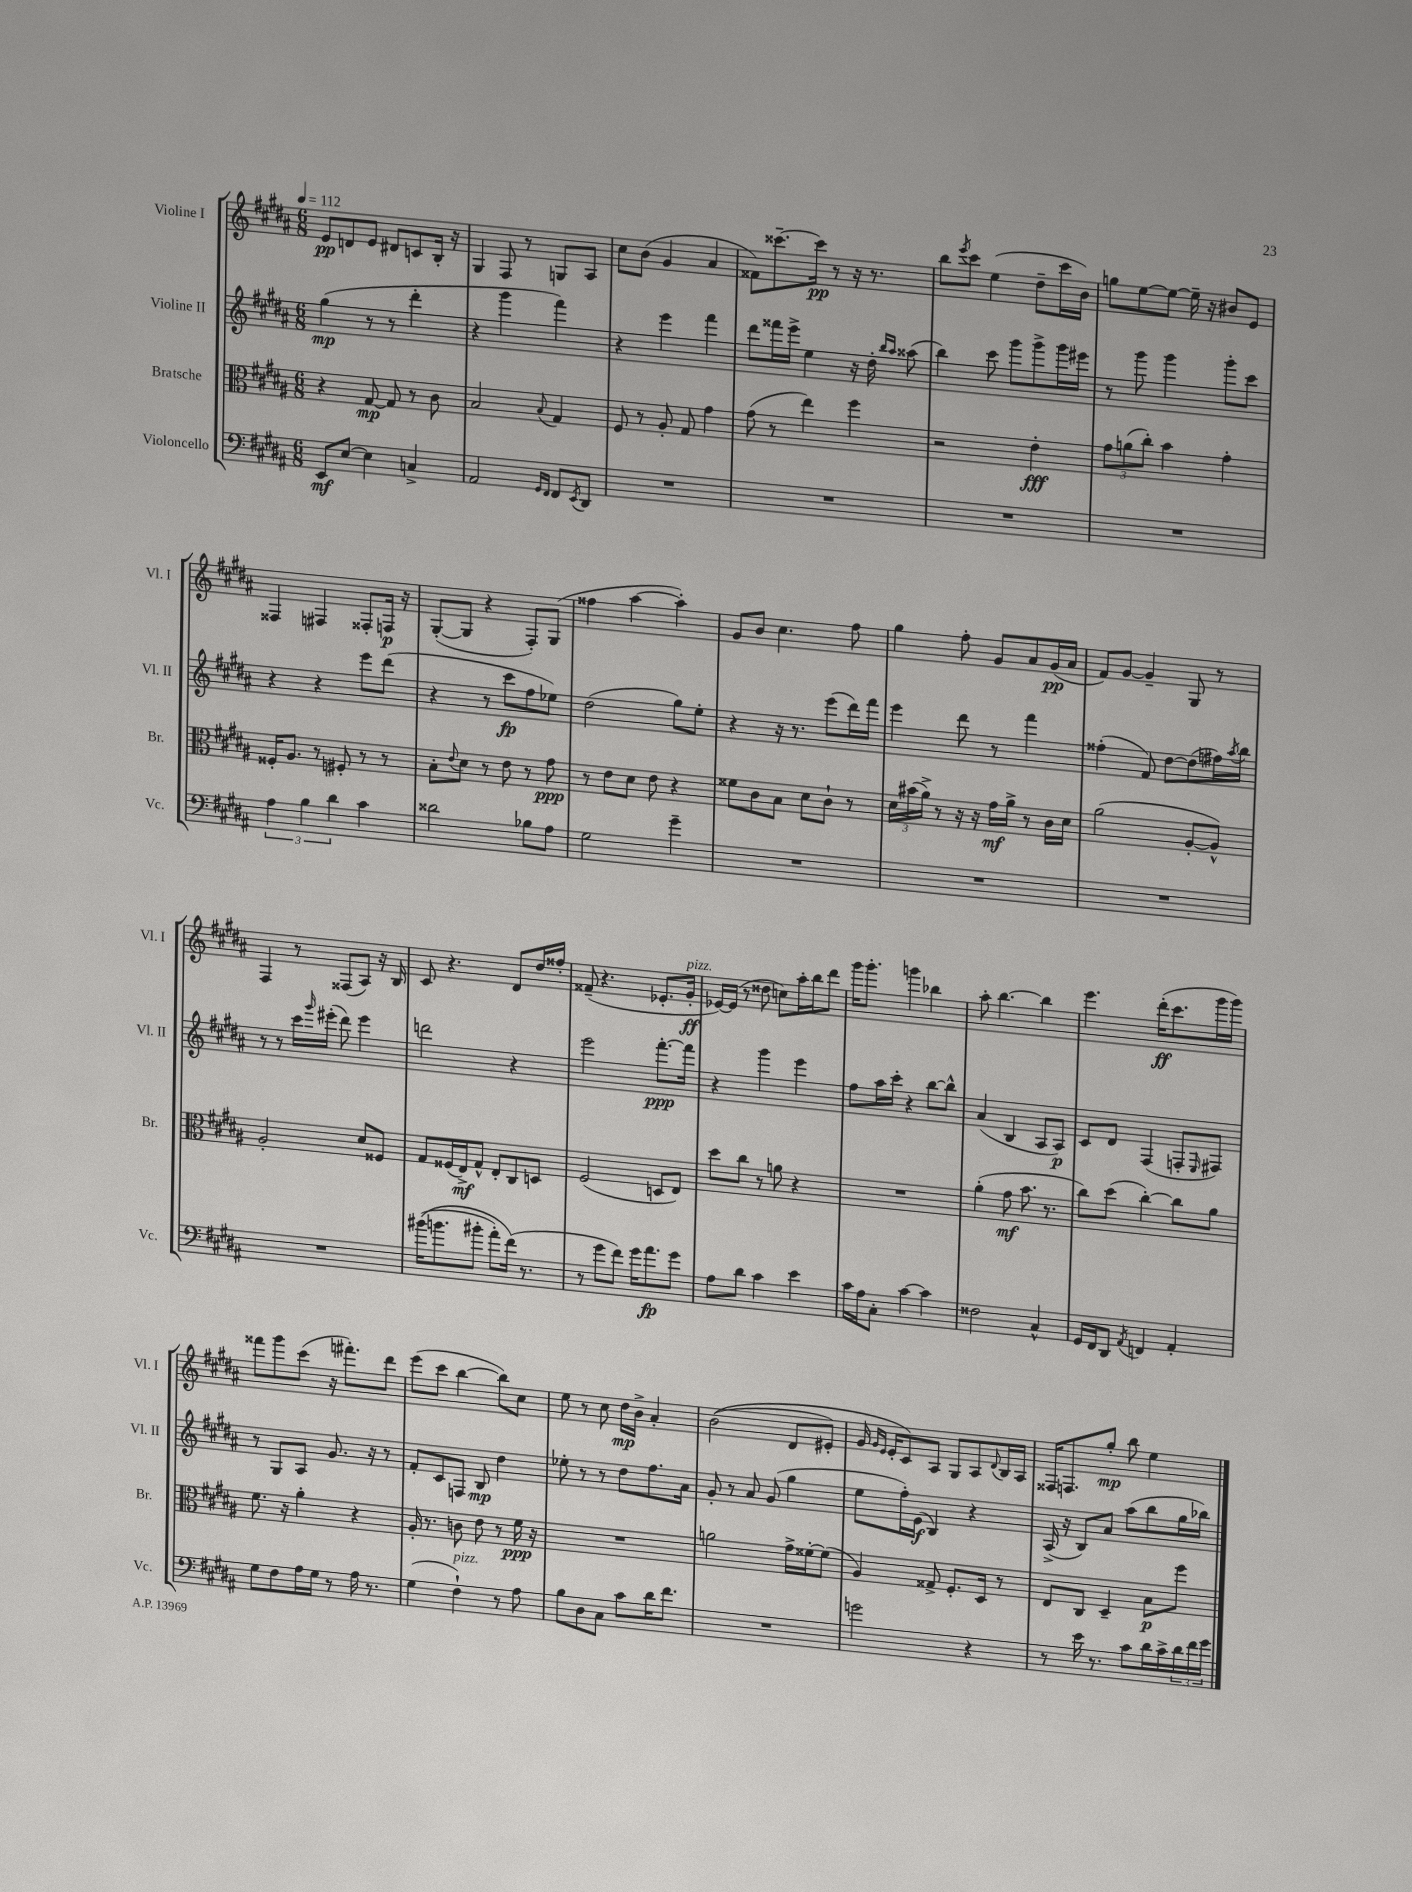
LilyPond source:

<<
\new StaffGroup <<
\new Staff = "s0" \with { instrumentName = "Violine I" shortInstrumentName = "Vl. I" } {
    \clef treble \key b \major \numericTimeSignature \time 6/8 \tempo 4 = 112
    e'8\pp d'8 e'8 dis'8 c'8 b16-. r16 |
    gis4 fis8 r8 g8 ais8 |
    cis''8 b'8( gis'4 ais'4 |
    fisis'8) cisis'''8.~-- cisis'''16\pp r8 r16 r8. |
    b''8 \acciaccatura { e'''8 } cis'''8 e''4( dis''8-- cis'''16 b'16) |
    g''8 e''8~ e''8~ e''16-- r16 bis'8 e'8 |
    fisis4 fis4 fisis8-. f16\p r16 |
    gis8~-.( gis8 r4 fis8-.) gis8( |
    fisis''4 ais''4~ ais''4-.) |
    gis'8 b'8 cis''4. fis''8 |
    gis''4 fis''8-. gis'8 ais'8 gis'16\pp( ais'16 |
    fis'8) gis'8~ gis'4-- gis8 r8 |
    fis4 r8 fisis8( ais8) r16 b16 |
    cis'8 r4. dis'8 dis''16 fisis''16-. |
    fisis'8--( r4. ees'8.-. gis'16-.\ff^\markup { \italic "pizz." } |
    ees'16~) ees'16( r8 disis''8 c''8) ais''16-. b''16 dis'''8 |
    gis'''16 gis'''8.-. g'''4 bes''4 |
    ais''8-. b''4.~ b''4 |
    e'''4. dis'''16-.\ff( cis'''8. gis'''16 gis'''16) |
    fisis'''8 gis'''8 cis'''8( r16 fis'''8.-.) dis'''8 |
    e'''8( cis'''8 b''4~ b''8) cis''8 |
    e''8 r8 cis''8 dis''16\mp b'16-> ais'4-. |
    b'2(\( dis'8 eis'8-.) |
    gis'16 \grace { gis'16 e'16 } e'16-. cis'8\) ais8 gis8 ais8 \appoggiatura { dis'8 } b16 ais16 |
    fisis16 f8. gis''8-.\mp b''8 e''4 \bar "|." |
}
\new Staff = "s1" \with { instrumentName = "Violine II" shortInstrumentName = "Vl. II" } {
    \clef treble \key b \major \numericTimeSignature \time 6/8
    gis''4\mp( r8 r8 dis'''4-. |
    r4 gis'''4 fis'''4) |
    r4 e'''4 fis'''4 |
    dis'''8 fisis'''16 e'''16-> e''4 r16 dis''16-. \grace { b''16 ais''16 } aisis''8( |
    b''4) cis'''8 gis'''8 gis'''8-> gis'''16 eis'''16 |
    r8 gis'''8 gis'''4 gis'''8-. cis'''8 |
    r4 r4 e'''8 dis'''8( |
    r4 r8 cis'''8\fp fis''8 ees''8) |
    dis''2( gis''8) e''8-. |
    r4 r16 r8. e'''8( dis'''16) fis'''16 |
    e'''4 dis'''8 r8 fis'''4 |
    fisis''4-.( fis'8) dis''8~ dis''8( fis''16) \acciaccatura { ais''8 } b''16 |
    r8 r8 cis'''16 \grace { gis'''16 } eis'''16-.( dis'''8) eis'''4 |
    d'''2 r4 |
    e'''2 fis'''8.~-.\ppp fis'''16 |
    r4 gis'''4 e'''4 |
    fis''8 ais''16 cis'''16-. r4 b''8~ b''8-^ |
    ais'4( b4 ais8 ais8\p) |
    cis'8 dis'8 fis4( f8-. \grace { e16 } fis8) |
    r8 gis8 ais8 gis'8. r16 r8 |
    fis'8-. cis'8 f8 b8\mp dis''4 |
    ees''8-. r8 r8 dis''8 fis''8. ais'16 |
    gis'8-. r8 ais'8 gis'8( gis''4 |
    e''8 fis''16-.) e'16\f( b4) r4 |
    ais16->( r16 b8) ais'8 ais''8( b''8 gis''16 bes''16) \bar "|." |
}
\new Staff = "s2" \with { instrumentName = "Bratsche" shortInstrumentName = "Br." } {
    \clef alto \key b \major \numericTimeSignature \time 6/8
    r4 gis8~\mp gis8 r8 cis'8 |
    b2 \appoggiatura { b8 } gis4 |
    fis8 r8 ais8-. gis8 gis'4 |
    gis'8( r8 e''4) fis''4 |
    r2 e'4-.\fff |
    \tuplet 3/2 { gis'8 a'8( cis''8-.) } b'4 gis'4-. |
    fisis16-. ais8. r8 fis8-. r8 r8 |
    b8-. \appoggiatura { e'8 } dis'8 r8 e'8 r8 gis'8\ppp |
    r8 e'8 dis'8 e'8 r4 |
    fisis'8 cis'8 b8 dis'8 cis'8-! r8 |
    \tuplet 3/2 { dis'16 bis'16( ais'16->) } r8 r16 r16 gis'16\mf ais'16-> r8 cis'16 dis'16 |
    ais'2( ais8~-. ais8-^) |
    ais2-. dis'8 fisis8 |
    gis8 fisis16( e16->\mf) gis8-^ e8-. cis8 d8 |
    fis2( d8 e8) |
    dis''8 cis''8 r8 a'8 r4 |
    R2. |
    ais'4-.( gis'8\mf b'8. r8. |
    cis''8) dis''8( cis''4~-.) cis''8 ais'8 |
    fis'8. r16 ais'4-. r4 |
    ais16-. r8. c'8 e'8 r8 fis'16\ppp r16 |
    R2. |
    a'2 gis'16-> fisis'16~-. fisis'8( |
    ais4) gisis8-> fis8.-. dis16 r8 |
    e8 cis8 dis4-- b8\p fis''8 \bar "|." |
}
\new Staff = "s3" \with { instrumentName = "Violoncello" shortInstrumentName = "Vc." } {
    \clef bass \key b \major \numericTimeSignature \time 6/8
    e,8\mf e8~ e4 c4-> |
    ais,2 \grace { gis,16 fis,16 } fis,8 \acciaccatura { e,8 } dis,8 |
    R2. |
    R2. |
    R2. |
    R2. |
    \tuplet 3/2 { ais4 b4 dis'4 } cis'4 |
    disis'2 bes8 ais8 |
    gis2 gis'4-- |
    R2. |
    R2. |
    R2. |
    R2. |
    bis'16(\( b'8. bis'8-. ais'8-.) fis'16(\) r8. |
    r8 gis'8 fis'8) gis'16 ais'8.\fp gis'8 |
    ais8 dis'8 cis'4 e'4 |
    cis'16 ais16 cis8-. cis'4~ cis'4 |
    fisis2 cis4-^ |
    gis,16 fis,16 dis,8 \acciaccatura { ais,8 } f,4 ais,4-. |
    gis8 fis8 ais16 gis16 r8 ais16 r8. |
    gis4( fis4-!^\markup { \italic "pizz." }) r8 ais8 |
    b8 dis8 cis8 cis'8 dis'16 fis'8. |
    R2. |
    g'2 r4 |
    r8 e'16 r8. cis'8 dis'16 cis'16-> \tuplet 3/2 { dis'16 fis'16 gis'16 } \bar "|." |
}
>>
>>
\layout { \context { \Score \remove "Bar_number_engraver" } }
